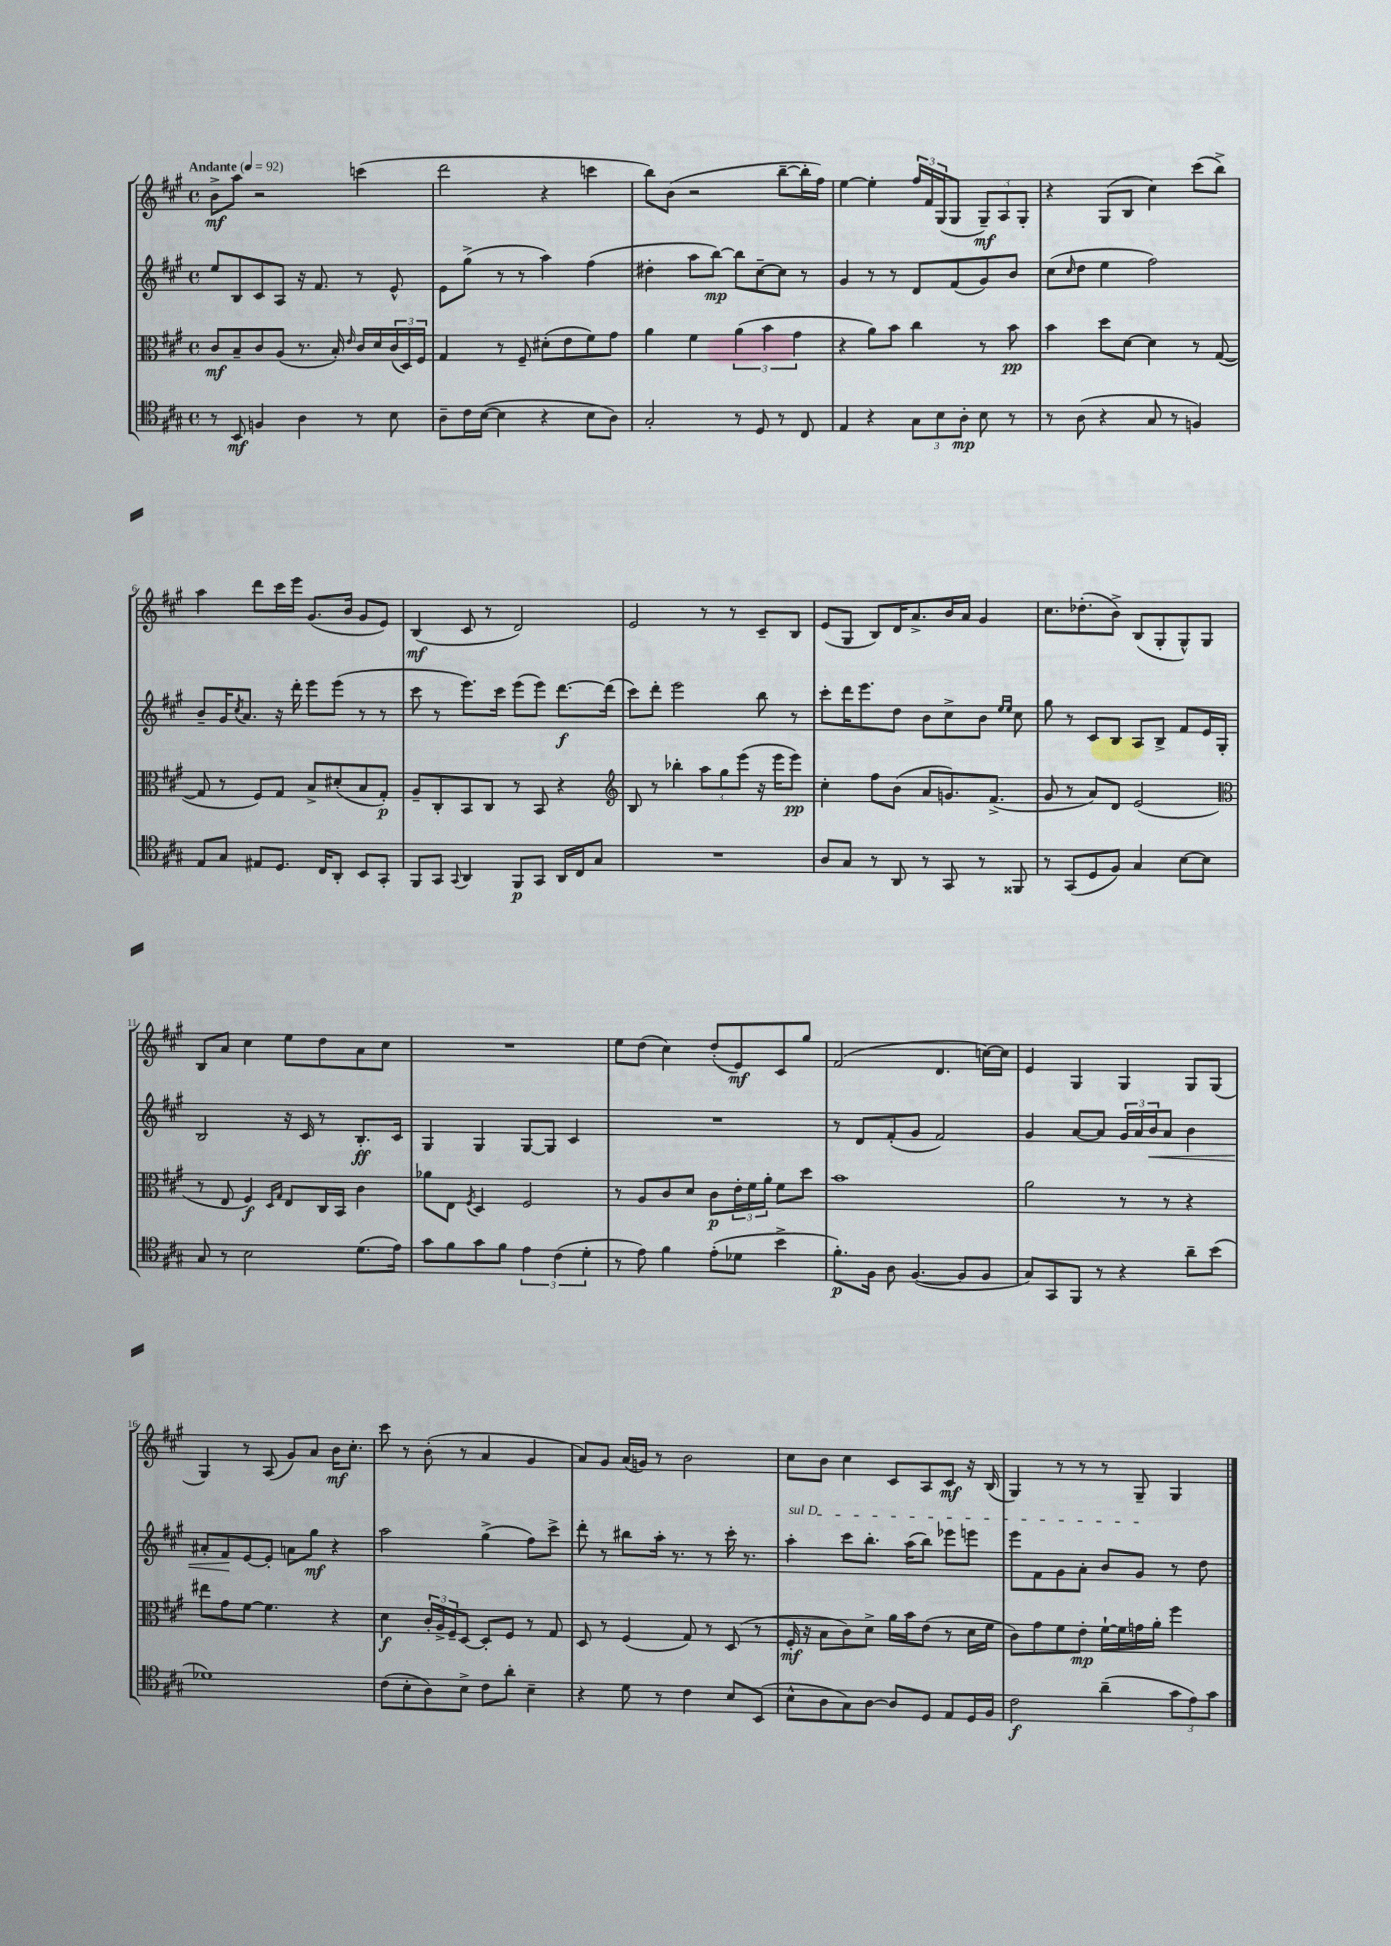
<<
\new StaffGroup <<
\new Staff = "s0" {
    \clef treble \key a \major \defaultTimeSignature \time 4/4 \tempo "Andante" 4 = 92
    b'8->\mf a''8 r2 c'''4( |
    d'''2 r4 c'''4 |
    b''8) b'8( r2 b''8~-- b''16-. fis''16) |
    e''4~ e''4-. \tuplet 3/2 { fis''16 fis'16 gis16( } gis8 \tuplet 3/2 { gis8--\mf) a8 gis8-. } |
    r4 gis8( b8 cis''4) cis'''8( b''8->) |
    a''4 d'''8 cis'''16 e'''16 gis'8.( b'16 gis'8 e'8) |
    b4\mf( cis'8 r8 d'2) |
    e'2 r8 r8 cis'8-- b8 |
    e'8( gis8 b8) d'16 a'8.-> b'16 a'16 gis'4 |
    cis''8. des''8.-.( b'8->) b8( gis8-. gis8-^) gis8 |
    b8 a'8 cis''4 e''8 d''8 a'8 cis''8 |
    R1 |
    e''8 d''8( cis''4) d''8-.( e'8\mf) cis'8 gis''8 |
    fis'2( d'4. c''16~) c''16 |
    e'4 gis4 gis4 gis8 gis8( |
    gis4) r8 a8( gis'8) a'8 b'16\mf cis''8.-. |
    cis'''8 r8 b'8-.( r8 a'4 gis'4 |
    a'8) gis'8 a'16( g'16) r8 b'2 |
    cis''8 b'8 cis''4 cis'8 a8 cis'8\mf r16 b16( |
    gis4) r8 r8 r8 gis8-- gis4 \bar "|." |
}
\new Staff = "s1" {
    \clef treble \key a \major \defaultTimeSignature \time 4/4
    e''8 b8 cis'8 a8 r16 fis'8. r8 e'8-^ |
    e'8 gis''8->( r8 r8 a''4) fis''4( |
    dis''4-. a''8 b''8~\mp) b''8 cis''8~-- cis''8 r8 |
    gis'4 r8 r8 d'8 fis'8( gis'8) b'8 |
    cis''8( \grace { cis''16 } d''8 e''4 fis''2) |
    b'8-- gis'16 \acciaccatura { cis''8 } a'8. r16 d'''16-. e'''8 e'''8( r8 r8 |
    cis'''8 r8 e'''8.) cis'''16 e'''8( e'''8) d'''8.~\f d'''16( |
    cis'''8) d'''8-. e'''2 b''8 r8 |
    cis'''8-. d'''16 e'''8. d''8 b'8 cis''8-> b'8 \grace { e''16 e''16 } cis''8 |
    gis''8 r8 cis'8 b8 a8 b8-> fis'8 e'16 gis16-. |
    b2 r16 cis'16 r8 b8.-.\ff cis'16 |
    gis4 gis4 gis8~ gis8 cis'4 |
    R1 |
    r8 d'8 fis'8-.( gis'8 fis'2) |
    gis'4 a'8~ a'8 \tuplet 3/2 { gis'16 a'16 b'16\< } a'8 b'4 |
    ais'8-. fis'8\! e'8~ e'8-. a'8 gis''8\mf r4 |
    a''2 gis''4->( fis''8) cis'''8-> |
    d'''8-. r8 bis''8 a''16-. r8. r8 cis'''16-. r8. |
    \once \override TextSpanner.bound-details.left.text = \markup { \italic "sul D" } a''4-.\startTextSpan cis'''8 b''8.-. a''16( b''8) ees'''8 e'''8 |
    e'''8 fis'8 gis'8 a'8-. b'8 gis'8\stopTextSpan r8 d''8 \bar "|." |
}
\new Staff = "s2" {
    \clef alto \key a \major \defaultTimeSignature \time 4/4
    cis'8\mf b8-- cis'8 a8( r8. b16-.) \grace { e'16 } cis'16 d'16 \tuplet 3/2 { cis'16( d16) fis16 } |
    gis4 r8 fis8-- dis'8-.( e'8 fis'8) gis'8 |
    a'4 fis'4 \tuplet 3/2 { a'4( b'4 gis'4 } |
    r4 a'8) b'8 cis''4 r8 b'8\pp |
    b'4 d''8 d'8~ d'4 r8 gis8~( |
    gis8 r8 fis8) gis8 b8-> dis'8-.( b8 gis8-.\p) |
    a8-- cis8-. b,8 cis8 r8 b,8 r4 |
    \clef treble b8 r8 bes''4-. \tuplet 3/2 { a''8 gis''8 e'''8( } r16 e'''16 e'''8\pp) |
    cis''4-. fis''8 b'8( a'8 g'8.) fis'8.->( |
    gis'8 r8 a'8) d'8 e'2( |
    \clef alto r8 e8 fis4\f) \grace { d16 gis16 } e8 cis16 b,16 cis'4 |
    aes'8 e8 \acciaccatura { fis8 } d4 fis2 |
    r8 a8 cis'8 d'8 cis'8\p \tuplet 3/2 { e'16-. fis'16 a'16-. } fis'8 d''8 |
    b'1 |
    a'2 r8 r8 r4 |
    eis''8 gis'8 fis'8~ fis'4. r4 |
    d'4\f \tuplet 3/2 { cis'16-. a16-> fis16-- } d8~ d8-. fis8 r8 gis8 |
    d8 r8 fis4( gis8) r8 d8( r8 |
    fis16-.\mf r16 b8 cis'8) d'8-> a'16 b'16 e'8( r8 d'16 fis'16 |
    cis'8) gis'8 fis'8 e'8-.\mp fis'16~-! fis'16 g'16 a'16-. fis''4 \bar "|." |
}
\new Staff = "s3" {
    \clef tenor \key a \major \defaultTimeSignature \time 4/4
    r8 b,8\mf f4 a4 r8 b8 |
    a8-- cis'16 b16~( b4 r4 b8 a8) |
    gis2-. r8 d8 r8 cis8 |
    e4 r4 \tuplet 3/2 { gis8 b8 a8-.\mp } b8 r8 |
    r8 a8( r4 gis8 r8 f4) |
    e8 gis8 eis8 d8. cis16 a,8-. b,8 gis,8-. |
    fis,8 gis,8 \appoggiatura { gis,8 } a,4 fis,8\p gis,8 a,16 cis16 gis8 |
    R1 |
    a8 gis8 r8 a,8 r8 gis,8 r8 fisis,8 |
    r8 gis,8( d8 fis8) gis4 b8~ b8 |
    gis8 r8 b2 d'8.( e'16) |
    gis'8 fis'8 gis'8 fis'8 \tuplet 3/2 { e'4 cis'4( d'4-. } |
    r8 e'8) fis'4 e'8-.( des'8 b'4-> |
    fis'8.-.\p) fis16 a8 fis4.~( fis8 fis8 |
    gis8) gis,8 fis,8 r8 r4 a'8-- b'8( |
    des'1) |
    cis'8( b8-. a8) b8-> cis'8 a'8-. b4-- |
    r4 d'8 r8 cis'4 b8 b,8( |
    b8-^ a8 gis8) a8~ a8 d8 e8 d16 fis16 |
    cis'2\f a'4--( \tuplet 3/2 { gis'8 e'8) gis'8 } \bar "|." |
}
>>
>>
